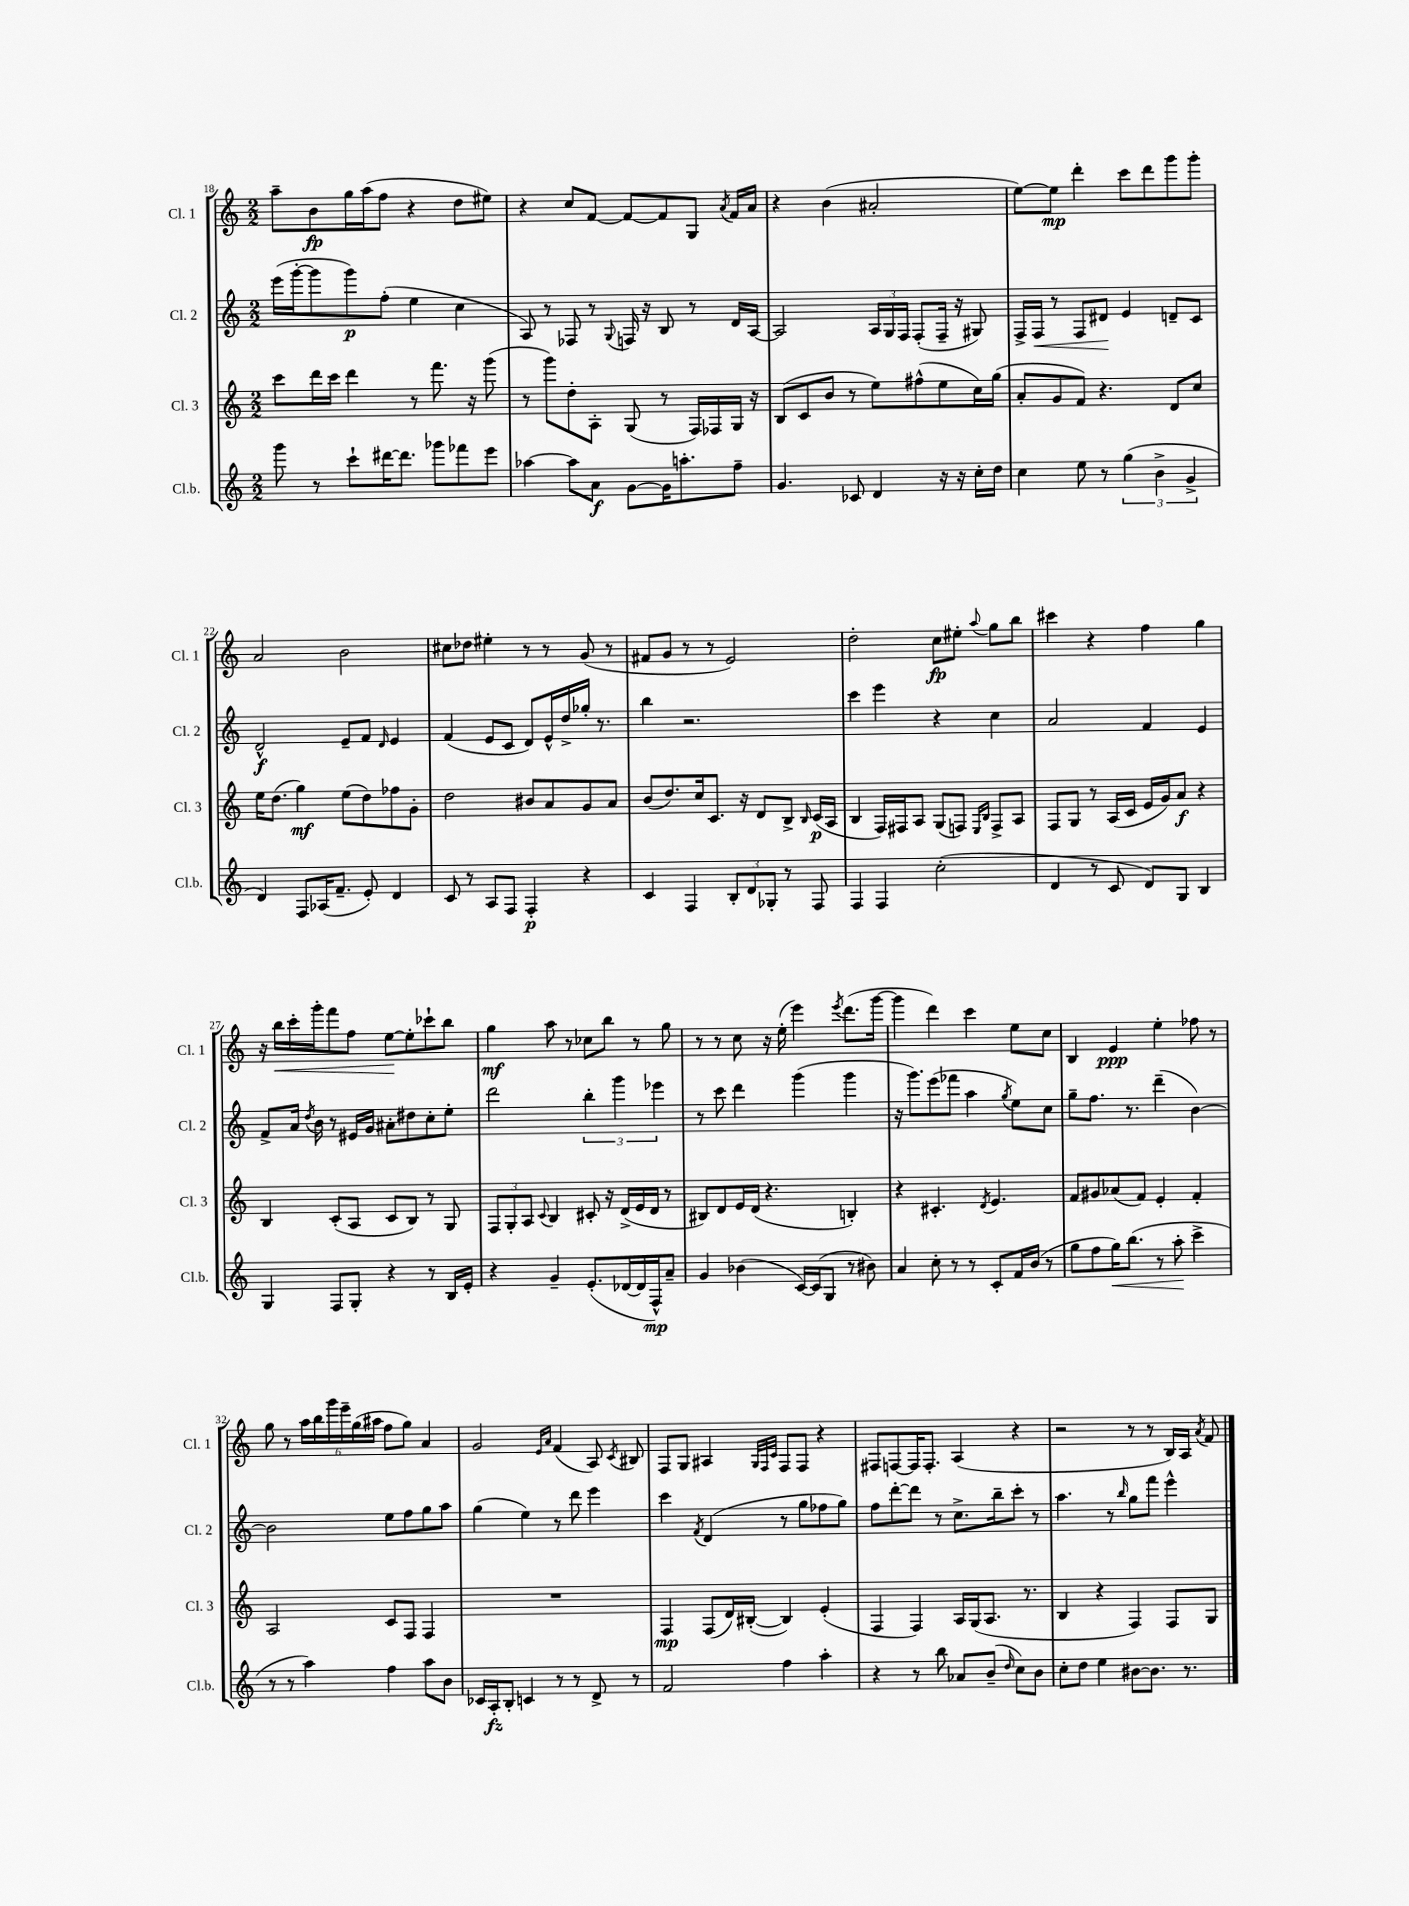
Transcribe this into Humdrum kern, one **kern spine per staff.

**kern	**dynam	**kern	**dynam	**kern	**dynam	**kern	**dynam
*part4	*part4	*part3	*part3	*part2	*part2	*part1	*part1
*staff4	*staff4	*staff3	*staff3	*staff2	*staff2	*staff1	*staff1
*I"Cl.b.	*	*I"Cl. 3	*	*I"Cl. 2	*	*I"Cl. 1	*
*I'Cl.b.	*	*I'Cl. 3	*	*I'Cl. 2	*	*I'Cl. 1	*
*clefG2	*	*clefG2	*	*clefG2	*	*clefG2	*
*k[]	*	*k[]	*	*k[]	*	*k[]	*
*M2/2	*	*M2/2	*	*M2/2	*	*M2/2	*
=18	=18	=18	=18	=18	=18	=18	=18
8ggg\	.	8ccc\L	.	(16eee\LL	.	8aa~\L	.
.	.	.	.	[16ggg'\J	.	.	.
8r	.	16ddd\L	.	8ggg\]	.	8b\	fp
.	.	16ccc\JJ	.	.	.	.	.
8ccc`\L	.	4ddd\	.	8ggg\)	p	16gg\L	.
.	.	.	.	.	.	(16aa\J	.
[16ddd#X\K	.	.	.	(8ff'\J	.	8ff\J	.
8.ddd#\J]	.	.	.	.	.	.	.
.	.	8r	.	4ee\	.	4r	.
8ggg-X\L	.	8.fff\	.	.	.	.	.
8fff-X\	.	.	.	4cc\	.	8dd\L	.
.	.	16r	.	.	.	.	.
8eee\J	.	(8ggg\	.	.	.	8ee#X\J)	.
=19	=19	=19	=19	=19	=19	=19	=19
[4aa-X\	.	8r	.	8A/)	.	4r	.
.	.	8ggg\L)	.	8r	.	.	.
8aa-\L]	.	8dd'\	.	8F-X/	.	8cc/L	.
8a\J	f	8A'\J	.	8r	.	[8f/J	.
.	.	.	.	8qqG/	.	.	.
[8g\L	.	(8G/	.	16Fn/	.	8f/L_	.
.	.	.	.	16r	.	.	.
16g\K]	.	8r	.	8B/	.	8f/]	.
8.aan'\	.	.	.	.	.	.	.
.	.	16F/LL)	.	8r	.	8G/J	.
.	.	16F-X/	.	.	.	.	.
.	.	.	.	.	.	8qa/	.
8ff~\J	.	16G/JJ	.	16d/LL	.	16f/LL	.
.	.	16r	.	[16A/JJ	.	16a/JJ	.
=20	=20	=20	=20	=20	=20	=20	=20
4.g/	.	(8B/L	.	2A/]	.	4r	.
.	.	8c/	.	.	.	.	.
.	.	8b/J	.	.	.	(4b\	.
8c-X/	.	8r	.	.	.	.	.
4d/	.	8ee\L)	.	24A/LL	.	2a#X'/	.
.	.	.	.	24G/	.	.	.
.	.	.	.	24F/JJ	.	.	.
.	.	(8ff#X^^\	.	(8F'/L	.	.	.
16r	.	8ee\	.	16F~/Jk	.	.	.
16r	.	.	.	16r	.	.	.
16cc'\LL	.	16cc\L)	.	8G#X/)	.	.	.
16dd\JJ	.	(16gg\JJ	.	.	.	.	.
=21	=21	=21	=21	=21	=21	=21	=21
4cc\	.	8a'/L	.	16F^/LL	.	[8ee\L)	.
!	!	!	!	!	!LO:HP:b	!	!
.	.	.	.	16F/JJ	<	.	.
.	.	8g/	.	8r	.	8ee\J]	mp
8ee\	.	8f/J)	.	8F/L	.	4ddd'\	.
8r	.	4.r	.	8d#X/J	.	.	.
(6gg\	.	.	.	4e/	[	8ccc\L	.
.	.	.	.	.	.	8ddd\	.
6b^\	.	.	.	.	.	.	.
.	.	8d/L	.	8dn~/L	.	8ggg\	.
6g^/	.	.	.	.	.	.	.
.	.	8cc/J	.	8c/J	.	8ggg'\J	.
!!LO:LB:g=z
=22	=22	=22	=22	=22	=22	=22	=22
4d/)	.	16ee\KL	.	2d^^/	f	2a/	.
.	.	(8.dd\J	.	.	.	.	.
8F/L	.	4gg\)	mf	.	.	.	.
(16A-X/K	.	.	.	.	.	.	.
8.f~/J	.	.	.	.	.	.	.
.	.	(8ee\L	.	8e~/L	.	2b\	.
8e'/)	.	8dd\)	.	8f/J	.	.	.
.	.	.	.	16qqd/	.	.	.
4d/	.	8ff-X\	.	4e/	.	.	.
.	.	8g'\J	.	.	.	.	.
=23	=23	=23	=23	=23	=23	=23	=23
8c/	.	2dd\	.	(4f/	.	8cc#X\L	.
8r	.	.	.	.	.	8dd-X\J	.
8A/L	.	.	.	8e/L	.	4ee#X'\	.
8F/J	.	.	.	8c/J	.	.	.
4F'/	p	8b#X/L	.	8d/L)	.	8r	.
.	.	8a/	.	16e^^/L	.	8r	.
.	.	.	.	16dd^/	.	.	.
4r	.	8g/	.	16gg-X'/JJ	.	(8g/	.
.	.	.	.	8.r	.	.	.
.	.	8a/J	.	.	.	8r	.
=24	=24	=24	=24	=24	=24	=24	=24
4c/	.	(8b/L	.	4bb\	.	8f#X/L	.
.	.	8.dd/)	.	.	.	8g/J	.
4F/	.	.	.	2.r	.	8r	.
.	.	16cc/k	.	.	.	.	.
.	.	8.c/J	.	.	.	8r	.
12B'/L	.	.	.	.	.	2e/)	.
.	.	16r	.	.	.	.	.
12d/	.	.	.	.	.	.	.
.	.	8d/L	.	.	.	.	.
12G-X'/J	.	.	.	.	.	.	.
8r	.	8B^/J	.	.	.	.	.
.	.	16qqB/	.	.	.	.	.
8F/	.	(16c/LL	p	.	.	.	.
.	.	16A/JJ	.	.	.	.	.
=25	=25	=25	=25	=25	=25	=25	=25
4F/	.	4B/	.	4ccc\	.	2dd'\	.
4F/	.	16F/LL)	.	4eee\	.	.	.
.	.	16F#X/J	.	.	.	.	.
.	.	8A/J	.	.	.	.	.
(2cc'\	.	(8G/L	.	4r	.	8cc\L	fp
.	.	8Fn/J)	.	.	.	8ee#X'\J	.
.	.	16qqE/LL	.	.	.	.	.
.	.	16qqB/JJ	.	.	.	8qqaa/	.
.	.	8F^/L	.	4cc\	.	8gg\L	.
.	.	8A/J	.	.	.	8bb\J	.
=26	=26	=26	=26	=26	=26	=26	=26
4d/	.	8F/L	.	2a/	.	4ccc#X\	.
.	.	8G/J	.	.	.	.	.
8r	.	8r	.	.	.	4r	.
8c/	.	(16A/LL	.	.	.	.	.
.	.	16c/JJ	.	.	.	.	.
8d/L)	.	16e/LL	.	4f/	.	4ff\	.
.	.	16g/J)	.	.	.	.	.
8G/J	.	8a/J	f	.	.	.	.
4B/	.	4r	.	4e/	.	4gg\	.
!!LO:LB:g=z
=27	=27	=27	=27	=27	=27	=27	=27
4G/	.	4B/	.	8f^/L	.	16r	.
!	!	!	!	!	!	!	!LO:HP:b
.	.	.	.	.	.	16bb\LL	<
.	.	.	.	16a/Jk	.	16ccc'\	.
.	.	.	.	8qdd/	.	.	.
.	.	.	.	16b\	.	16ggg'\J	.
8F/L	.	(8c'/L	.	8r	.	8fff\	.
8G'/J	.	8A/J	.	16e#X/LL	.	8ff\J	.
.	.	.	.	16g/JJ	.	.	.
4r	.	8c/L	.	8a#X'\L	.	[8ee\L	.
.	.	8B/J)	.	8dd#X\	.	8ee'\]	[
8r	.	8r	.	8cc'\	.	8ccc-X`\	.
16B/LL	.	8G/	.	8ee'\J	.	8bb\J	.
16e'/JJ	.	.	.	.	.	.	.
=28	=28	=28	=28	=28	=28	=28	=28
4r	.	12F/L	.	2ddd\	.	4gg\	mf
.	.	12G'/	.	.	.	.	.
.	.	12A/J	.	.	.	.	.
.	.	8qqc/	.	.	.	.	.
4g~/	.	4B/	.	.	.	8aa\	.
.	.	.	.	.	.	8r	.
(8.e'/L	.	8c#X'/	.	6bb'\	.	8cc-X\L	.
.	.	16r	.	.	.	8bb\J	.
.	.	.	.	6ggg\	.	.	.
[16d-X/L	.	(16d^/LL	.	.	.	.	.
16d-/]	.	16e/	.	.	.	8r	.
16F^^/J)	mp	16d/JJ	.	.	.	.	.
.	.	.	.	6eee-X\	.	.	.
8a~/J	.	8r	.	.	.	8gg\	.
=29	=29	=29	=29	=29	=29	=29	=29
4g/	.	8B#X/L)	.	8r	.	8r	.
.	.	8d/	.	8ccc\	.	8r	.
(4b-X\	.	16e/L	.	4ddd\	.	8cc\	.
.	.	(16d/JJ	.	.	.	.	.
.	.	4.r	.	.	.	16r	.
.	.	.	.	.	.	(16ee'\	.
[16c/LL)	.	.	.	(4ggg\	.	4eee\)	.
(16c/J]	.	.	.	.	.	.	.
8G/J	.	.	.	.	.	.	.
.	.	.	.	.	.	8qeee/	.
8r	.	4Bn'/)	.	4ggg\	.	(8.ddd\L	.
8b#X\)	.	.	.	.	.	.	.
.	.	.	.	.	.	[16ggg\Jk	.
=30	=30	=30	=30	=30	=30	=30	=30
4a/	.	4r	.	16r	.	4ggg\]	.
.	.	.	.	8.ggg\L)	.	.	.
8cc'\	.	4.c#X'/	.	(8eee\	.	4ddd\)	.
8r	.	.	.	8fff-X\J	.	.	.
8r	.	.	.	4aa\	.	4ccc\	.
.	.	8qd/	.	.	.	.	.
8c'/L	.	4.e/	.	.	.	.	.
.	.	.	.	8qgg/	.	.	.
16f/L	.	.	.	8ee\L)	.	8ee\L	.
(16b/JJ	.	.	.	.	.	.	.
8r	.	.	.	8cc\J	.	8cc\J	.
=31	=31	=31	=31	=31	=31	=31	=31
8gg\L	.	8f/L	.	8gg~\L	.	4B/	.
8ff\	.	8g#X/	.	8.ff\J	.	.	.
!	!LO:HP:b	!	!	!	!	!	!
16gg\K)	<	(8a-X/	.	.	.	4e/	ppp
(8.bb\J	.	.	.	8.r	.	.	.
.	.	8f/J)	.	.	.	.	.
8r	.	4e'/	.	(4ddd~\	.	4ee'\	.
8aa'\	.	.	.	.	.	.	.
4ccc^\	[	4f'/	.	[4b\)	.	8ff-X\	.
.	.	.	.	.	.	8r	.
!!LO:LB:g=z
=32	=32	=32	=32	=32	=32	=32	=32
8r	.	2A/	.	2b\]	.	8gg\	.
8r	.	.	.	.	.	8r	.
4aa\)	.	.	.	.	.	24aa\LL	.
.	.	.	.	.	.	24bb\	.
.	.	.	.	.	.	24ggg\	.
.	.	.	.	.	.	24eee~\	.
.	.	.	.	.	.	(24gg\	.
.	.	.	.	.	.	24aa#X\JJ	.
4ff\	.	8c/L	.	8ee\L	.	8ff\L	.
.	.	8F/J	.	8ff\	.	8gg\J)	.
8aa\L	.	4F/	.	8gg\	.	4a/	.
8b\J	.	.	.	8aa\J	.	.	.
=33	=33	=33	=33	=33	=33	=33	=33
16c-X/LL	.	1r	.	(4gg\	.	2g/	.
16A'/J	fz	.	.	.	.	.	.
8B'/J	.	.	.	.	.	.	.
4cn/	.	.	.	4ee\)	.	.	.
.	.	.	.	.	.	16qqe/LL	.
.	.	.	.	.	.	16qqa/JJ	.
8r	.	.	.	8r	.	(4f/	.
8r	.	.	.	8ddd\	.	.	.
8d^/	.	.	.	4eee\	.	8A/)	.
.	.	.	.	.	.	8qc/	.
8r	.	.	.	.	.	8B#X/	.
=34	=34	=34	=34	=34	=34	=34	=34
2f/	.	4F/	mp	4ccc\	.	8F/L	.
.	.	.	.	.	.	8G/J	.
.	.	.	.	8qf/	.	.	.
.	.	(8F/L	.	(4d/	.	4A#X/	.
.	.	16d/L)	.	.	.	.	.
.	.	([16B#X'/JJ	.	.	.	.	.
.	.	.	.	.	.	32qqG/LLL	.
.	.	.	.	.	.	32qqF/	.
.	.	.	.	.	.	32qqc/JJJ	.
4ff\	.	4B#/])	.	8r	.	8F/L	.
.	.	.	.	8gg\L	.	8F/J	.
4aa'\	.	(4e'/	.	8ff-X\	.	4r	.
.	.	.	.	8gg\J)	.	.	.
=35	=35	=35	=35	=35	=35	=35	=35
4r	.	4F/	.	8ff\L	.	8F#X/L	.
.	.	.	.	[8ddd'\	.	[8Fn/	.
8r	.	4F/)	.	8ddd\J]	.	16F/K]	.
.	.	.	.	.	.	8.F'/J	.
8bb\	.	.	.	8r	.	.	.
8a-X/L	.	16A/LL	.	8.cc^\L	.	(4A/	.
.	.	(16G/J	.	.	.	.	.
(8b~/J	.	8.A/J	.	.	.	.	.
.	.	.	.	16bb~\k	.	.	.
16qqdd/	.	.	.	.	.	.	.
8cc\L)	.	.	.	8ccc'\J	.	4r	.
.	.	8.r	.	.	.	.	.
8b\J	.	.	.	8r	.	.	.
=36	=36	=36	=36	=36	=36	=36	=36
8cc'\L	.	4B/	.	4.aa\	.	2r	.
8dd\J	.	.	.	.	.	.	.
4ee\	.	4r	.	.	.	.	.
.	.	.	.	8r	.	.	.
.	.	.	.	16qqbb/	.	.	.
[8b#X\L	.	4F/)	.	8gg\L	.	8r	.
8.b#\J]	.	.	.	8fff\J	.	8r	.
.	.	8F/L	.	4eee^^\	.	16B/LL)	.
8.r	.	.	.	.	.	16A/JJ	.
.	.	.	.	.	.	8qa/	.
.	.	8G/J	.	.	.	8f/	.
==	==	==	==	==	==	==	==
*-	*-	*-	*-	*-	*-	*-	*-
